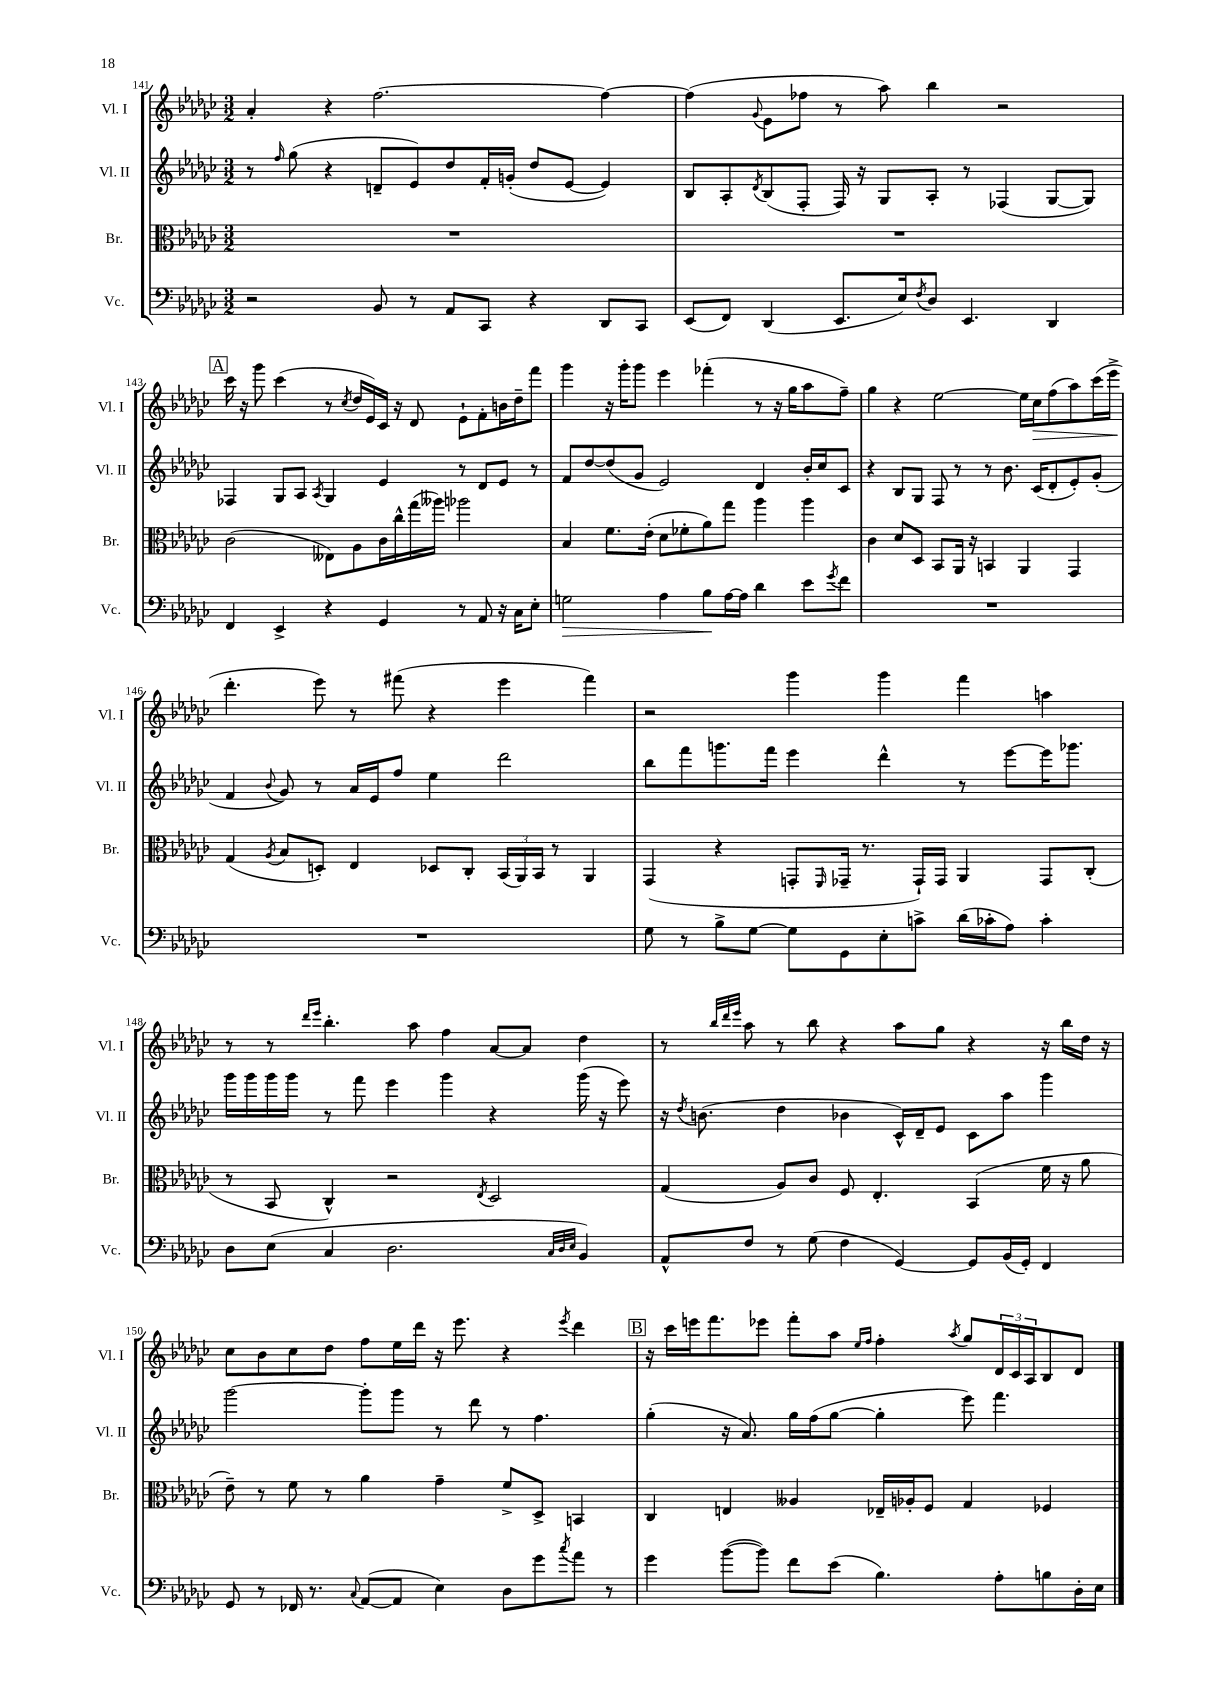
<<
\new StaffGroup <<
\new Staff = "s0" \with { instrumentName = "Vl. I" shortInstrumentName = "Vl. I" } {
    \clef treble \key ges \major \numericTimeSignature \time 3/2
    aes'4-. r4 f''2.~ f''4~ |
    f''4( \appoggiatura { ges'8 } ees'8 fes''8 r8 aes''8) bes''4 r2 |
    \mark \markup { \box "A" } ces'''16 r16 ges'''8 ces'''4( r8 \acciaccatura { ces''8 } des''16 ees'16) ces'16 r16 des'8 ees'8-! f'8-. b'16 des''16-- f'''8 |
    ges'''4 r16 ges'''16-. ges'''8 ees'''4 fes'''4-.( r8 r16 ges''16 aes''8 f''8--) |
    ges''4 r4 ees''2~ ees''16 ces''16\> f''8( aes''8) ces'''16( ees'''16-> |
    des'''4.-.\! ees'''8) r8 fis'''8( r4 ees'''4 fis'''4) |
    r2 ges'''4 ges'''4 f'''4 a''4 |
    r8 r8 \grace { des'''16 ees'''16 } bes''4.-. aes''8 f''4 aes'8~ aes'8 des''4 |
    r8 \grace { bes''32 des'''32 ees'''32 } aes''8 r8 bes''8 r4 aes''8 ges''8 r4 r16 bes''16 des''16 r16 |
    ces''8 bes'8 ces''8 des''8 f''8 ees''16 des'''16 r16 ees'''8. r4 \acciaccatura { ees'''8 } des'''4 |
    \mark \markup { \box "B" } r16 ces'''16 e'''16 f'''8. ees'''8 f'''8-. aes''8 \grace { ees''16 f''16 } f''4-. \acciaccatura { aes''8 } ges''8 \tuplet 3/2 { des'16 ces'16 aes16 } bes8 des'8 \bar "|." |
}
\new Staff = "s1" \with { instrumentName = "Vl. II" shortInstrumentName = "Vl. II" } {
    \clef treble \key ges \major \numericTimeSignature \time 3/2
    r8 \grace { f''16 } ges''8( r4 d'8-- ees'8) des''8 f'16-. g'16-.( des''8 ees'8~ ees'4) |
    bes8 aes8-. \acciaccatura { des'8 } bes8( f8-. f16) r16 ges8 aes8-. r8 fes4( ges8~ ges8) |
    \mark \markup { \box "A" } fes4 ges8 aes8 \acciaccatura { aes8 } ges4 ees'4 r8 des'8 ees'8 r8 |
    f'8 des''8~ des''8( ges'8 ees'2) des'4 bes'16-. ces''16 ces'8 |
    r4 bes8 ges8 f8 r8 r8 bes'8. ces'16( des'8-. ees'8-.) ges'8-.( |
    f'4 \appoggiatura { bes'8 } ges'8) r8 aes'16 ees'16 f''8 ees''4 des'''2 |
    bes''8 f'''8 g'''8. f'''16 ees'''4 des'''4-^ r8 ees'''8~ ees'''16 ges'''8. |
    ges'''16 ges'''16 ges'''16 ges'''16 r8 f'''8 ees'''4 ges'''4 r4 ges'''16( r16 ees'''8) |
    r16 \acciaccatura { des''8 } b'8.( des''4 bes'4 ces'16-^) des'16-- ees'8 ces'8 aes''8 ges'''4 |
    ges'''2~ ges'''8-. ges'''8 r8 des'''8 r8 f''4. |
    \mark \markup { \box "B" } ges''4-.( r16 aes'8.) ges''16 f''16( ges''8~ ges''4-. ees'''8) f'''4. \bar "|." |
}
\new Staff = "s2" \with { instrumentName = "Br." shortInstrumentName = "Br." } {
    \clef alto \key ges \major \numericTimeSignature \time 3/2
    R1. |
    R1. |
    \mark \markup { \box "A" } ces'2( eeses8) aes8 ces'16 ces''16-^ ges''16( aeses''16) aes''2 |
    bes4 f'8. ees'16-.( des'8 fes'8-. aes'8) ges''8 aes''4 aes''4 |
    ces'4 des'8 des8 bes,8 aes,16 r16 b,4 aes,4 ges,4 |
    ges4( \acciaccatura { aes8 } bes8 d8-.) ees4 des8 ces8-. \tuplet 3/2 { bes,16( aes,16) bes,16 } r8 aes,4 |
    ges,4( r4 g,8-. \grace { f,16 } ges,16-- r8. ges,16-!) ges,16 aes,4 ges,8 ces8-.( |
    r8 bes,8 ces4-^) r2 \acciaccatura { ees8 } des2 |
    ges4( aes8) ces'8 f8 ees4.-. bes,4( f'16 r16 aes'8 |
    ees'8--) r8 f'8 r8 aes'4 ges'4-- f'8-> des8-> b,4 |
    \mark \markup { \box "B" } ces4 e4 aeses4 ees16-- aes16-. f8 ges4 fes4 \bar "|." |
}
\new Staff = "s3" \with { instrumentName = "Vc." shortInstrumentName = "Vc." } {
    \clef bass \key ges \major \numericTimeSignature \time 3/2
    r2 bes,8 r8 aes,8 ces,8 r4 des,8 ces,8 |
    ees,8( f,8) des,4( ees,8. ees16) \acciaccatura { f8 } des8 ees,4. des,4 |
    \mark \markup { \box "A" } f,4 ees,4-> r4 ges,4 r8 aes,8 r16 ces16 ees8-. |
    g2\> aes4 bes8\! aes16~ aes16 des'4 ees'8 \acciaccatura { ges'8 } f'8 |
    R1. |
    R1. |
    ges8 r8 bes8-> ges8~ ges8 ges,8 ees8-. c'8-> des'16( ces'16-. aes8) ces'4-. |
    des8 ees8( ces4 des2. \grace { ces32 des32 ees32 } bes,4) |
    aes,8-^ f8 r8 ges8( f4 ges,4~) ges,8 bes,16( ges,16-.) f,4 |
    ges,8 r8 fes,16 r8. \appoggiatura { ces8 } aes,8~( aes,8 ees4) des8 ges'8 \acciaccatura { ces''8 } aes'8 r8 |
    \mark \markup { \box "B" } ges'4 bes'8~( bes'8) f'8 ees'8( bes4.) aes8-. b8 des16-. ees16 \bar "|." |
}
>>
>>
\layout { \context { \Score currentBarNumber = #141 } }
